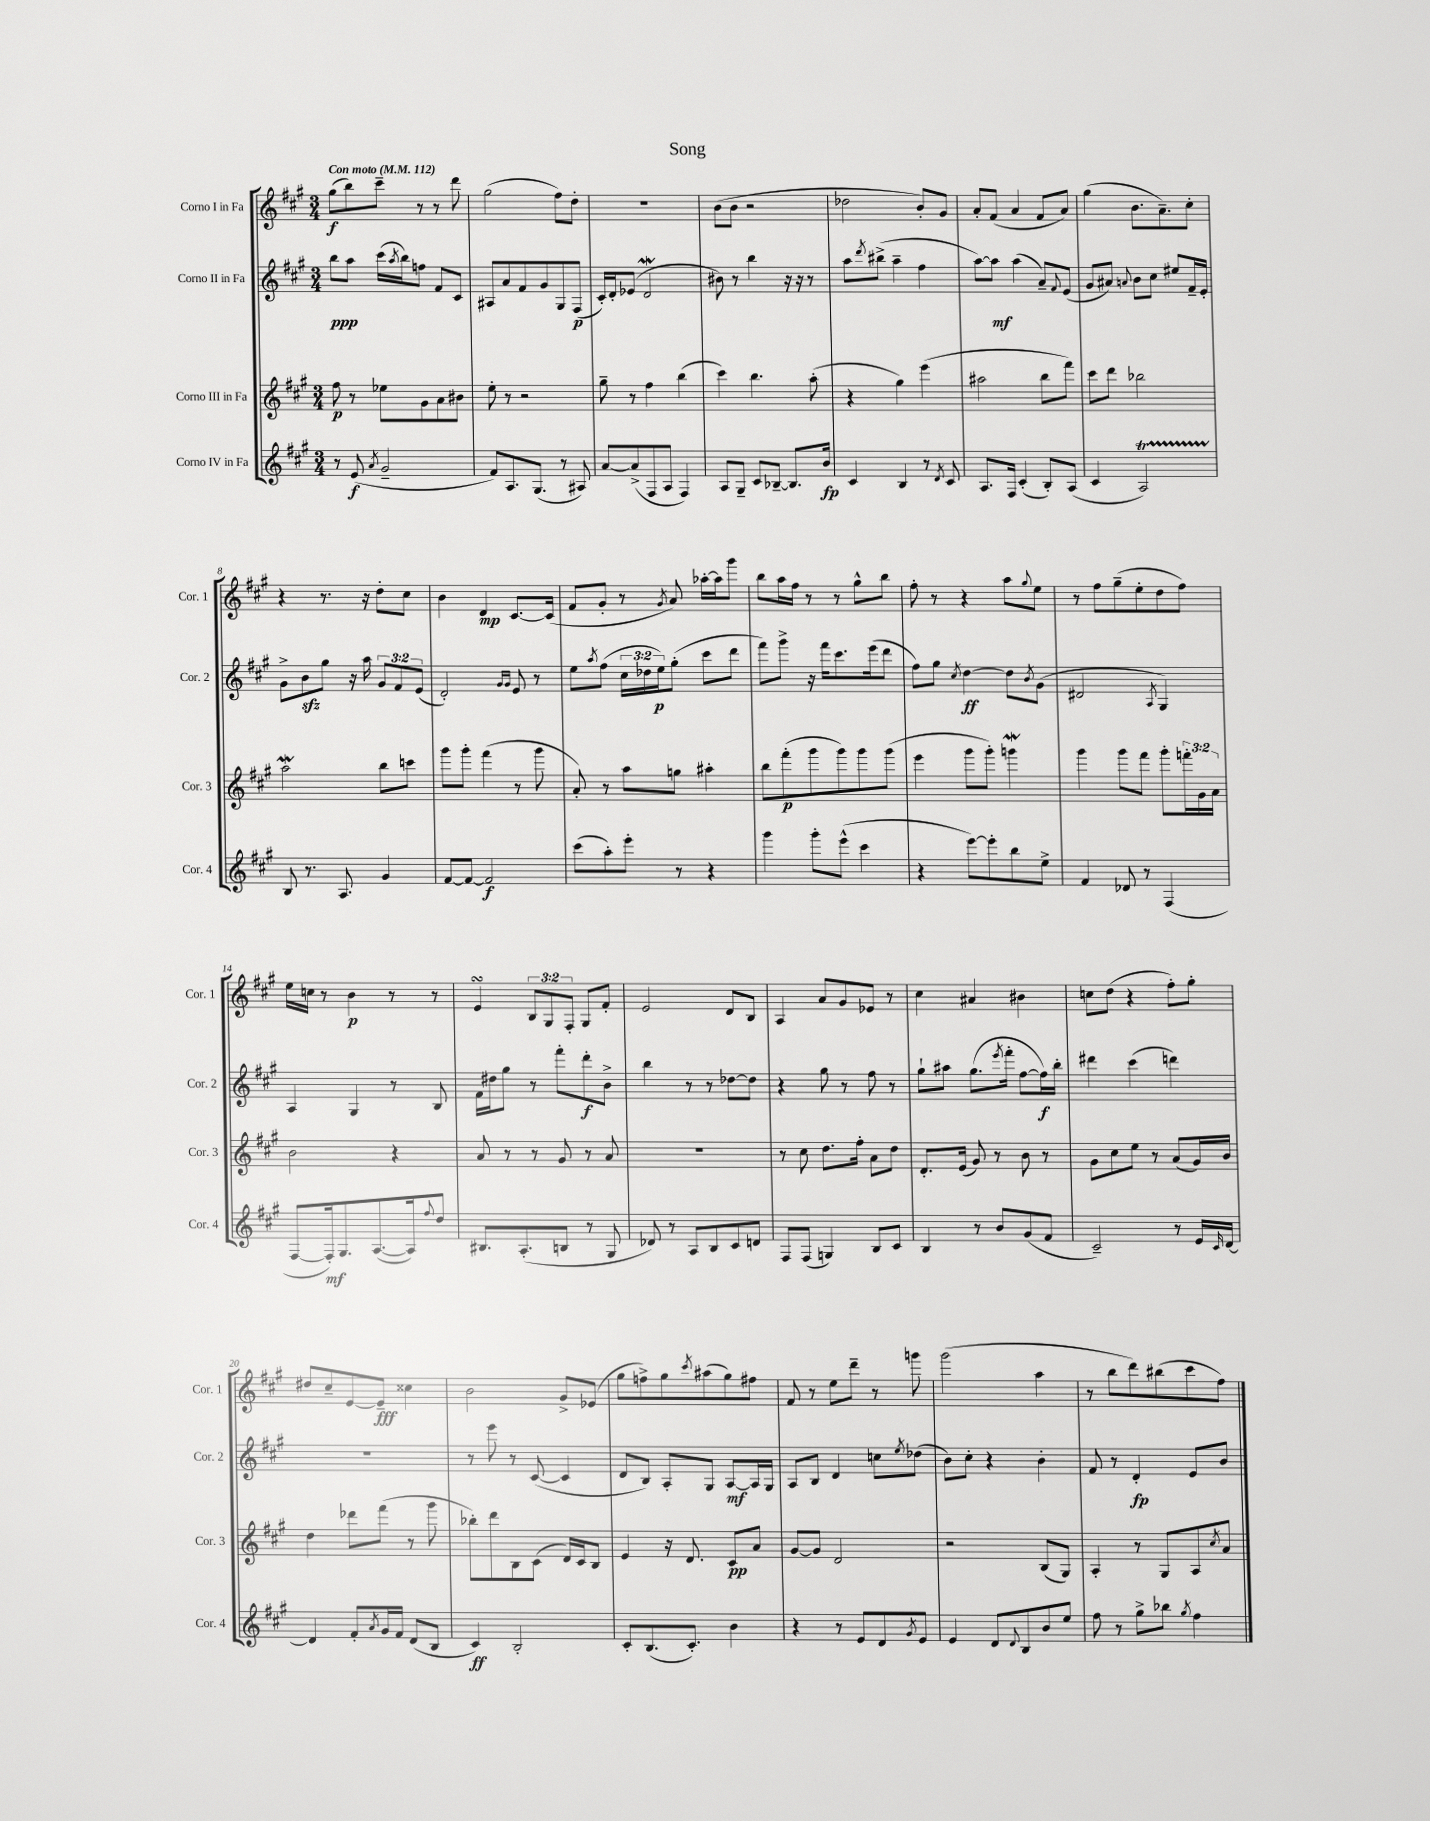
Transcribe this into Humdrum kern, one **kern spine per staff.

**kern	**kern	**kern	**kern
*staff4	*staff3	*staff2	*staff1
*clefG2	*clefG2	*clefG2	*clefG2
*k[f#c#g#]	*k[f#c#g#]	*k[f#c#g#]	*k[f#c#g#]
*M3/4	*M3/4	*M3/4	*M3/4
*MM112	*MM112	*MM112	*MM112
8r	8ff#	8bb	(8gg#
(8e	8r	8aa	8bb)
8qa	.	.	.
2g#~	8ee-	(16ccc#	8ccc#~
.	.	8qaa	.
.	.	16bb)	.
.	8g#	8ff	8r
.	8a	8f#	8r
.	8b#	8c#	8ddd
=	=	=	=
8f#)	8ee'	8A#	(2gg#
8.A	8r	8a	.
.	2r	8f#	.
(8.G#	.	.	.
.	.	8g#	.
8r	.	8G#	8ff#)
8A#)	.	(8F#	8dd'
=	=	=	=
[8a	8gg#~	16c#')	2.r
.	.	16d'	.
(8a^]	8r	(8e-	.
8F#	4ff#	2d	.
8A	.	.	.
4F#)	(4bb	.	.
=	=	=	=
8A	4ccc#)	8b#)	(8b
8G#~	.	8r	8b
8c#	4.bb	4bb	2r
[8B-~	.	.	.
8.B-]	.	16r	.
.	.	16r	.
.	(8aa'	8r	.
16b	.	.	.
=	=	=	=
4c#	4r	8aa	2dd-
.	.	8qddd	.
.	.	(8bb#^	.
4B	4gg#)	4aa~	.
8r	(4eee	4ff#	8b')
8qd	.	.	.
8c#	.	.	8g#
=	=	=	=
8.A	2aa#	[8aa)	8a'
.	.	8aa]	(8f#
16F#	.	.	.
(4c#'	.	(4aa	4a
8B')	8bb	8a~)	8f#
.	.	8qqf#	.
(8A	8fff#)	(8e	8a)
=	=	=	=
4c#	8ccc#	8g#	(4gg#
.	8ddd	8a#)	.
.	.	8qqa	.
2A)	2bb-	8b	8.b
.	.	8cc#	.
.	.	.	8.a~)
.	.	8ee#	.
.	.	16f#~	8cc#'
.	.	16e'	.
=	=	=	=
8B	2aa	8g#^	4r
8.r	.	8b	.
.	.	8gg#	8.r
8.A	.	.	.
.	.	16r	.
.	.	16aa	16r
4g#	8bb	12g#	8dd'
.	.	12f#	.
.	8ccc	.	8cc#
.	.	(12e	.
=	=	=	=
[8f#	8ggg#	2d')	4b
8f#_	8ggg#'	.	.
2f#]	(4fff#	.	4d
.	.	16qqg#	.
.	.	16qqg#	.
.	8r	8e	[8.c#
.	8ggg#	8r	.
.	.	.	(16c#]
=	=	=	=
(8ccc#	8a')	8ee	8f#
.	.	8qaa	.
8aa')	8r	(8ff#	8g#'
8eee'	8aa	24cc#	8r
.	.	24dd-	.
.	.	24ee)	.
.	.	.	8qg#
8r	8gg	(8gg#'	8a)
4r	4aa#'	8ccc#	[16aa-'
.	.	.	16aa-]
.	.	8ddd	8ggg#
=	=	=	=
4ggg#	8bb	8fff#)	8bb
.	(8fff#'	8ggg#^	16aa
.	.	.	16ff#
8ggg#'	8ggg#	16r	8r
.	.	16fff#	.
(8eee^^	8ggg#)	8.ccc#	8r
4ccc#	8ggg#	.	8gg#^^
.	.	(16eee	.
.	(8ggg#	8ddd	8bb
=	=	=	=
4r	4eee	8ff#)	8ff#'
.	.	8gg#	8r
.	.	8qcc#	.
[8eee)	8ggg#	[4dd	4r
8eee']	8ggg#')	.	.
8bb	4ggg	8dd]	8aa
.	.	8qb	8qqgg#
8ee^	.	(8g#	8ee
=	=	=	=
4f#	4ggg#	2d#	8r
.	.	.	8ff#
8d-	8ggg#	.	(8gg#~
8r	8fff#	.	8ee'
.	.	8qA	.
(4F#	8ggg#'	4G#)	8dd
.	24fff'	.	8ff#)
.	24g#	.	.
.	24a	.	.
=	=	=	=
[8F#	2b	4A	16ee
.	.	.	16cc
16F#'])	.	.	8r
8.G#	.	.	.
.	.	4G#	4b
([8.A	.	.	.
.	4r	8r	8r
16A])	.	.	.
8qqff#	.	.	.
8dd	.	8B	8r
=	=	=	=
8.B#	8a	16f#	4e
.	.	16dd#	.
.	8r	8gg#	.
(8.A'	.	.	.
.	8r	8r	12B
.	.	.	12G#
8B	8g#	8fff#'	.
.	.	.	12F#'
8r	8r	8ddd'	8G#
8G#	8a	8b^	8f#'
=	=	=	=
8d-)	2.r	4bb	2e
8r	.	.	.
8A	.	8r	.
8B	.	8r	.
8c#	.	[8dd-	8d
8d	.	8dd-]	8B
=	=	=	=
8F#	8r	4r	4A
(8F#	8cc#	.	.
4G)	8.dd	8gg#	8a
.	.	8r	8g#
.	16ff#'	.	.
8B	8a	8ff#	8e-
8c#	8dd	8r	8r
=	=	=	=
4B	8.d'	8gg#`	4cc#
.	.	8aa#	.
.	(16e	.	.
8r	8g#)	(8.gg#	4a#
8b	8r	.	.
.	.	8qeee	.
.	.	16fff#'	.
(8g#	8b	[8ff#	4b#
8f#	8r	16ff#])	.
.	.	16bb'	.
=	=	=	=
2c#~)	8g#	4ddd#	8cc
.	8cc#	.	(8dd
.	8ee	(4ccc#	4r
.	8r	.	.
8r	(8a	4ddd)	8ff#')
16e	16g#)	.	8gg#'
16qqc#	.	.	.
[16d	16b	.	.
=	=	=	=
4d]	4dd	2.r	8dd#
.	.	.	8cc#~
8f#'	8ddd-	.	[8e
8qa	.	.	.
16g#	(8fff#	.	8e~]
16f#	.	.	.
(8d	8r	.	4cc##
8B	8ggg#	.	.
=	=	=	=
4c#)	8bb-')	8r	2b
.	8ddd	8eee	.
2B'	8B	8r	.
.	(8c#	([8c#	.
.	16d)	4c#]	8g#^
.	16c#	.	.
.	8B	.	(8e-
=	=	=	=
8c#'	4e	8d	8gg#
(8.B	.	8B)	8ff^)
.	16r	8A'	8gg#
8.c#')	8.d	.	.
.	.	.	8qccc#
.	.	8G#	(8aa#
4b	8c#	[8A	8gg#)
.	8a	16A]	8ff#
.	.	16G#	.
=	=	=	=
4r	[8g#	8A	8f#
.	8g#]	8B	8r
8r	2d	4d	8ee
8e	.	.	8ddd~
8d	.	8cc	8r
8qg#	.	8qee	.
8e	.	(8dd-	8ggg
=	=	=	=
4e	2r	8b)	(2ggg#
.	.	8cc#'	.
8d	.	4r	.
8qqd	.	.	.
8B	.	.	.
8b	(8B	4b'	4aa
8ee	8G#)	.	.
=	=	=	=
8ff#	4A'	8f#	8r
8r	.	8r	8bb
8gg#^	8r	4d'	8ddd)
8bb-	8G#	.	(8bb#
8qgg#	.	.	.
4ff#	8A	8e	8ccc#
.	8qcc#	.	.
.	8a	8b	8ff#)
==	==	==	==
*-	*-	*-	*-
